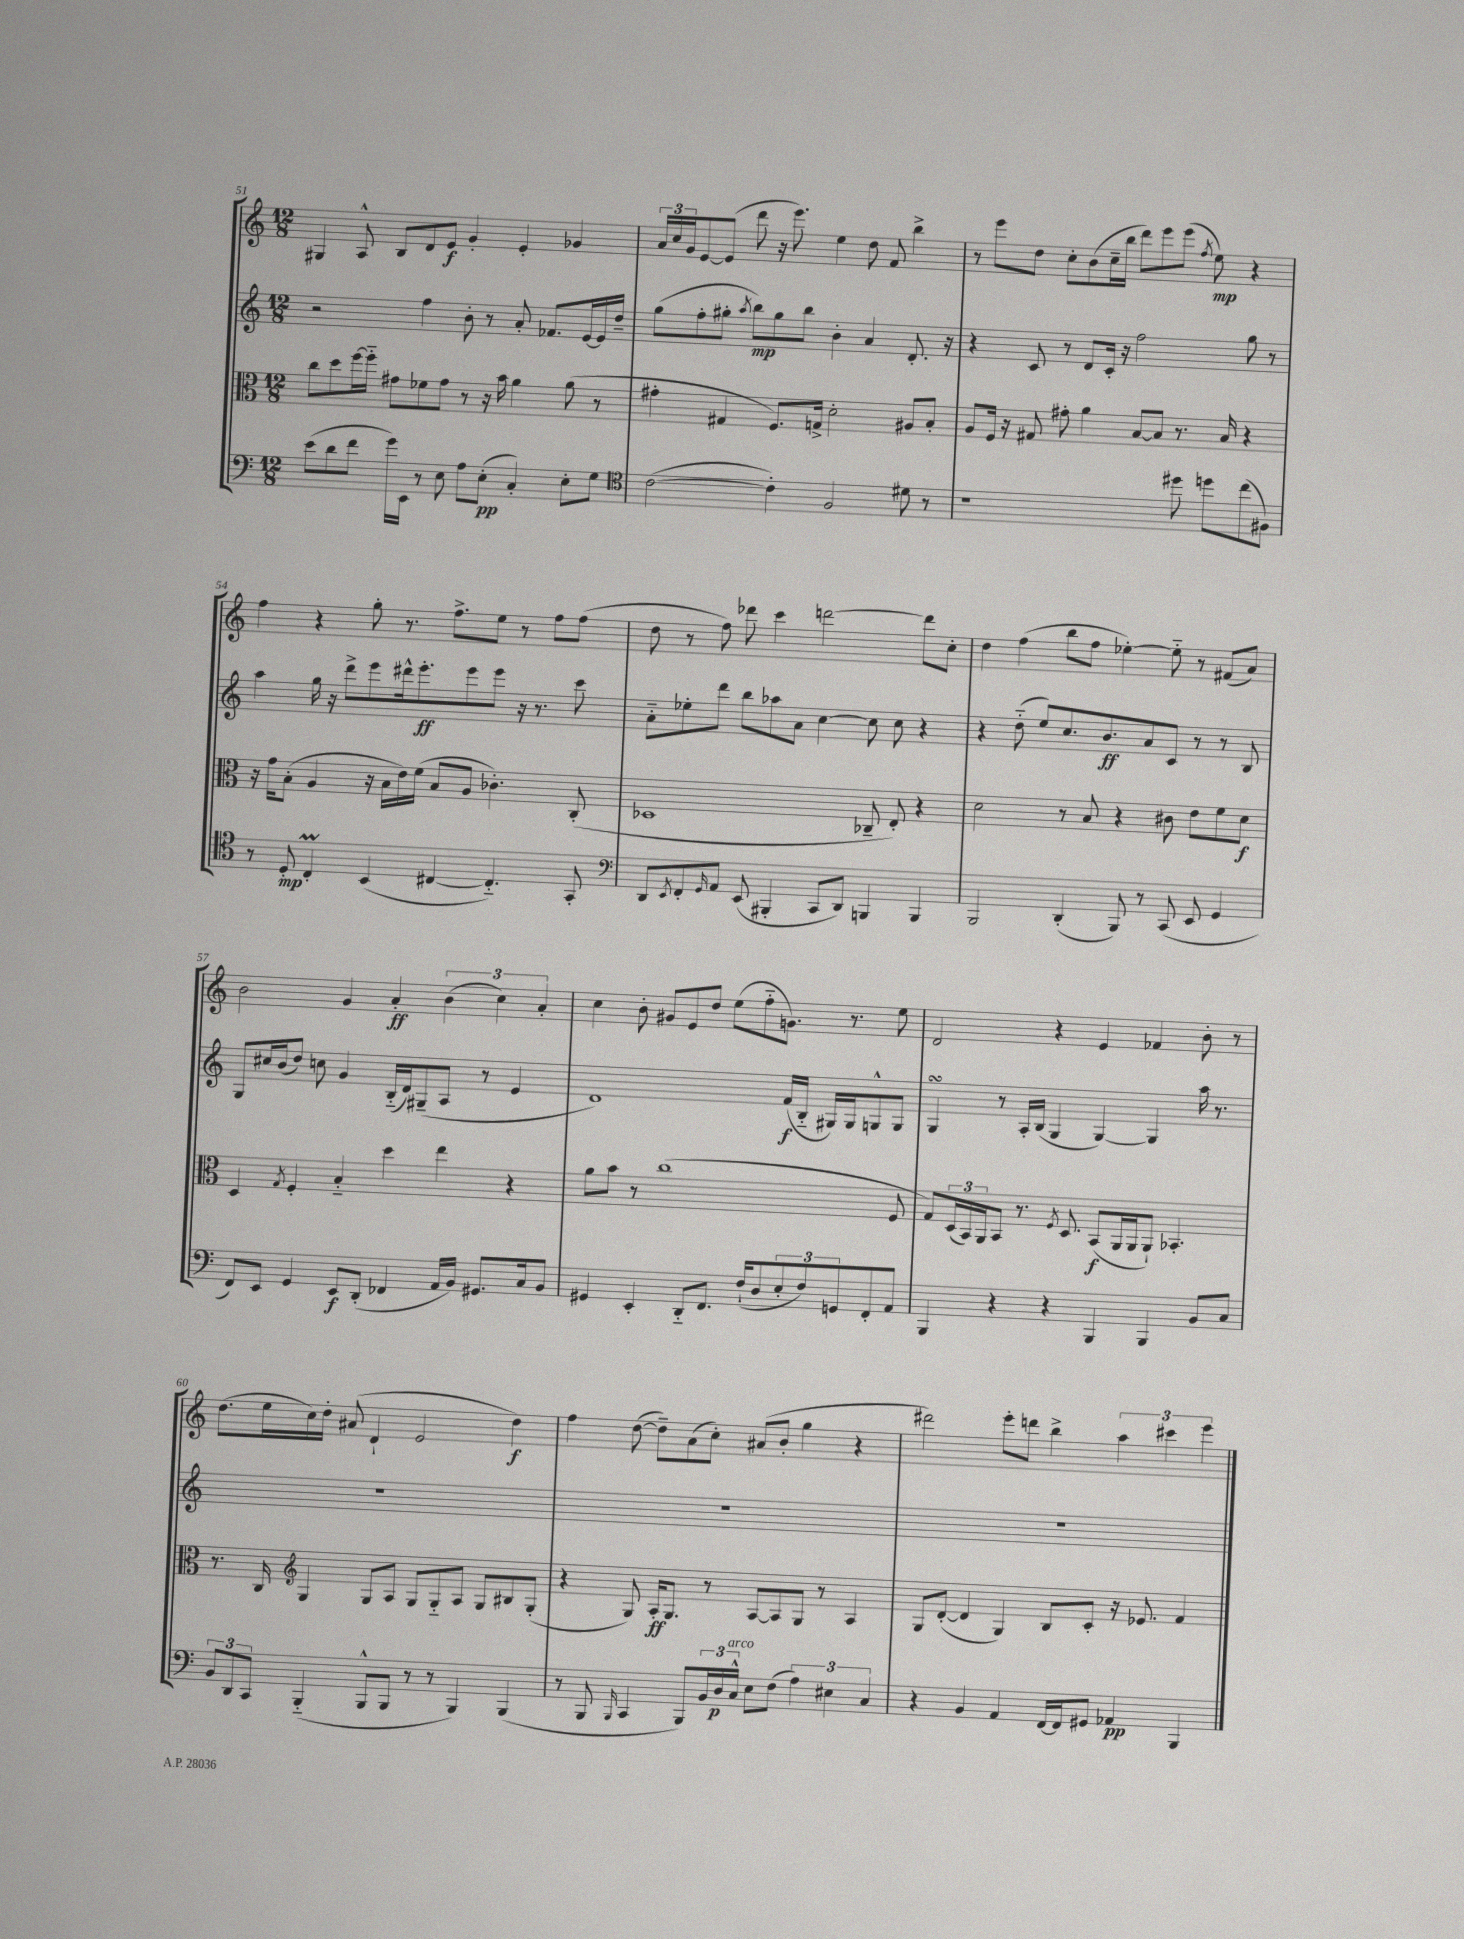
<<
\new StaffGroup <<
\new Staff = "s0" {
    \clef treble \key c \major \numericTimeSignature \time 12/8
    gis4 a8-^ b8 d'8 e'8\f g'4-. e'4-. ges'4 |
    \tuplet 3/2 { a'16 c''16 g'16 } e'8~ e'8( d'''8 r16 e'''8.) e''4 d''8 f'8 b''4-> |
    r8 e'''8 d''8 c''8-. b'8( c''16-- b''16 d'''8) e'''8 e'''8( \acciaccatura { f''8 } e''8\mp) r4 |
    f''4 r4 g''8-. r8. f''8.-> e''8 r8 f''8 f''8( |
    d''8 r8 f''8) des'''8 c'''4 d'''2~ d'''8 c''8-. |
    d''4 f''4( b''8 f''8 ees''4~-.) ees''8-_ r8 fis'8( a'8) |
    b'2 g'4 a'4-.\ff \tuplet 3/2 { b'4( c''4) a'4-. } |
    c''4 b'8-. gis'8 e'8 d''8 e''8( f''8-_ g'8.) r8. e''8 |
    d'2 r4 e'4 fes'4 b'8-. r8 |
    d''8.( e''16 c''16) d''16-. ais'8( d'4-! e'2 d''4\f) |
    f''4 d''8~( d''8--) a'8( c''8-.) ais'8( b'8-. g''4 r4 |
    dis'''2) e'''8-. d'''8 b''4-> \tuplet 3/2 { a''4 cis'''4 e'''4 } \bar "|." |
}
\new Staff = "s1" {
    \clef treble \key c \major \numericTimeSignature \time 12/8
    r2 f''4 b'8-. r8 a'8-. fes'8. e'16~ e'16 d''16-- |
    g''8( f''8-. gis''8-. \acciaccatura { a''8 } b''8\mp) gis''8 b''8 b'4-. a'4 d'8.-. r16 |
    r4 c'8 r8 d'8 c'16-. r16 f''2 g''8 r8 |
    a''4 g''16 r16 d'''8-> e'''8 dis'''16-^ e'''8.-.\ff e'''8 e'''8 r16 r8. c'''8 |
    a'8-_ ees''8-. d'''8 b''8 aes''8 a'8 c''4~ c''8 c''8 r4 |
    r4 d''8-_( e''8) c''8. b'8.\ff a'8 c'8 r8 r8 b8 |
    g8 cis''16 b'16( d''8) c''8 g'4 b16-_( d'16) gis8--( a8 r8 e'4 |
    d'1) f'16\f( b16-_ gis16) gis16 g8-^ g8 |
    g4\turn r8 a16-. b16( g4 g4~) g4 a''16 r8. |
    R1. |
    R1. |
    R1. \bar "|." |
}
\new Staff = "s2" {
    \clef alto \key c \major \numericTimeSignature \time 12/8
    c''8 d''8 f''16~ f''16-_ gis'8 fes'8 gis'8 r8 r16 b'16 a'4 a'8( r8 |
    gis'4-. gis4 f8.) g16-> d'2-. ais8 b8-. |
    a8 f16 r16 gis8 gis'8-. a'4 b8~ b8 r8. b16 r4 |
    r16 g'16 b8-.( a4 r16 b16 e'16) f'16( b8 a8 ces'4.-.) c8-.( |
    des1 ces8-- e8-.) r4 |
    d'2 r8 b8 r4 cis'8 e'8 f'8 d'8\f |
    d4 \acciaccatura { g8 } f4-. b4-_ d''4 e''4 r4 |
    a'8 b'8 r8 c''1( f8 |
    g8) \tuplet 3/2 { d16( b,16) a,16 } b,8 r8. \acciaccatura { f8 } d8. b,8\f( a,16 a,16 a,8-!) bes,4.-. |
    r8. c16 \clef treble g4 g8 a8 g8 g8-_ a8 g8 bis8 g8-.( |
    r4 g8) a16-.\ff g8. r8 a8~ a8 g8 r8 a4 |
    g8 d'8~-.( d'4 g4) b8 c'8-. r16 ees'8. f'4 \bar "|." |
}
\new Staff = "s3" {
    \clef bass \key c \major \numericTimeSignature \time 12/8
    e'8( d'8 f'8 g'16) e,16 r8 e8 a8 e8-.\pp( c4-.) e8-. g8 |
    \clef tenor c'2~( c'4-.) f2 dis'8 r8 |
    r1 dis''8 d''8 c''8( fis8) |
    r8 d8-.\mp c4-.\prall b,4( cis4~ cis4.-_) g,8-. |
    \clef bass d,8 \acciaccatura { e,8 } f,8-. \grace { g,16 } a,8 e,8( bis,,4-. c,8 d,8) b,,4 b,,4 |
    b,,2 d,4-.( b,,8) r8 c,8( e,8 g,4 |
    f,8) e,8 g,4 e,8\f d,8-.( fes,4 a,16 b,16) gis,8. c16 b,8 |
    gis,4 e,4-. d,8-_ f,8. f16-!( d8 \tuplet 3/2 { e8-. f8) g,8 } f,8-. a,8 |
    b,,4 r4 r4 b,,4 b,,4 b,8 c8 |
    \tuplet 3/2 { b,8 d,8 c,8 } b,,4-_( b,,8-^ b,,8 r8 r8 b,,4) b,,4( |
    r8 b,,8 \grace { b,,16 } c,4 b,,8) \tuplet 3/2 { b,16 d16\p c16-^^\markup { \italic "arco" } } e8 f8( \tuplet 3/2 { a4) eis4 c4 } |
    r4 b,4 a,4 f,16~ f,16 gis,8 aes,4\pp b,,4 \bar "|." |
}
>>
>>
\layout { \context { \Score currentBarNumber = #51 } }
